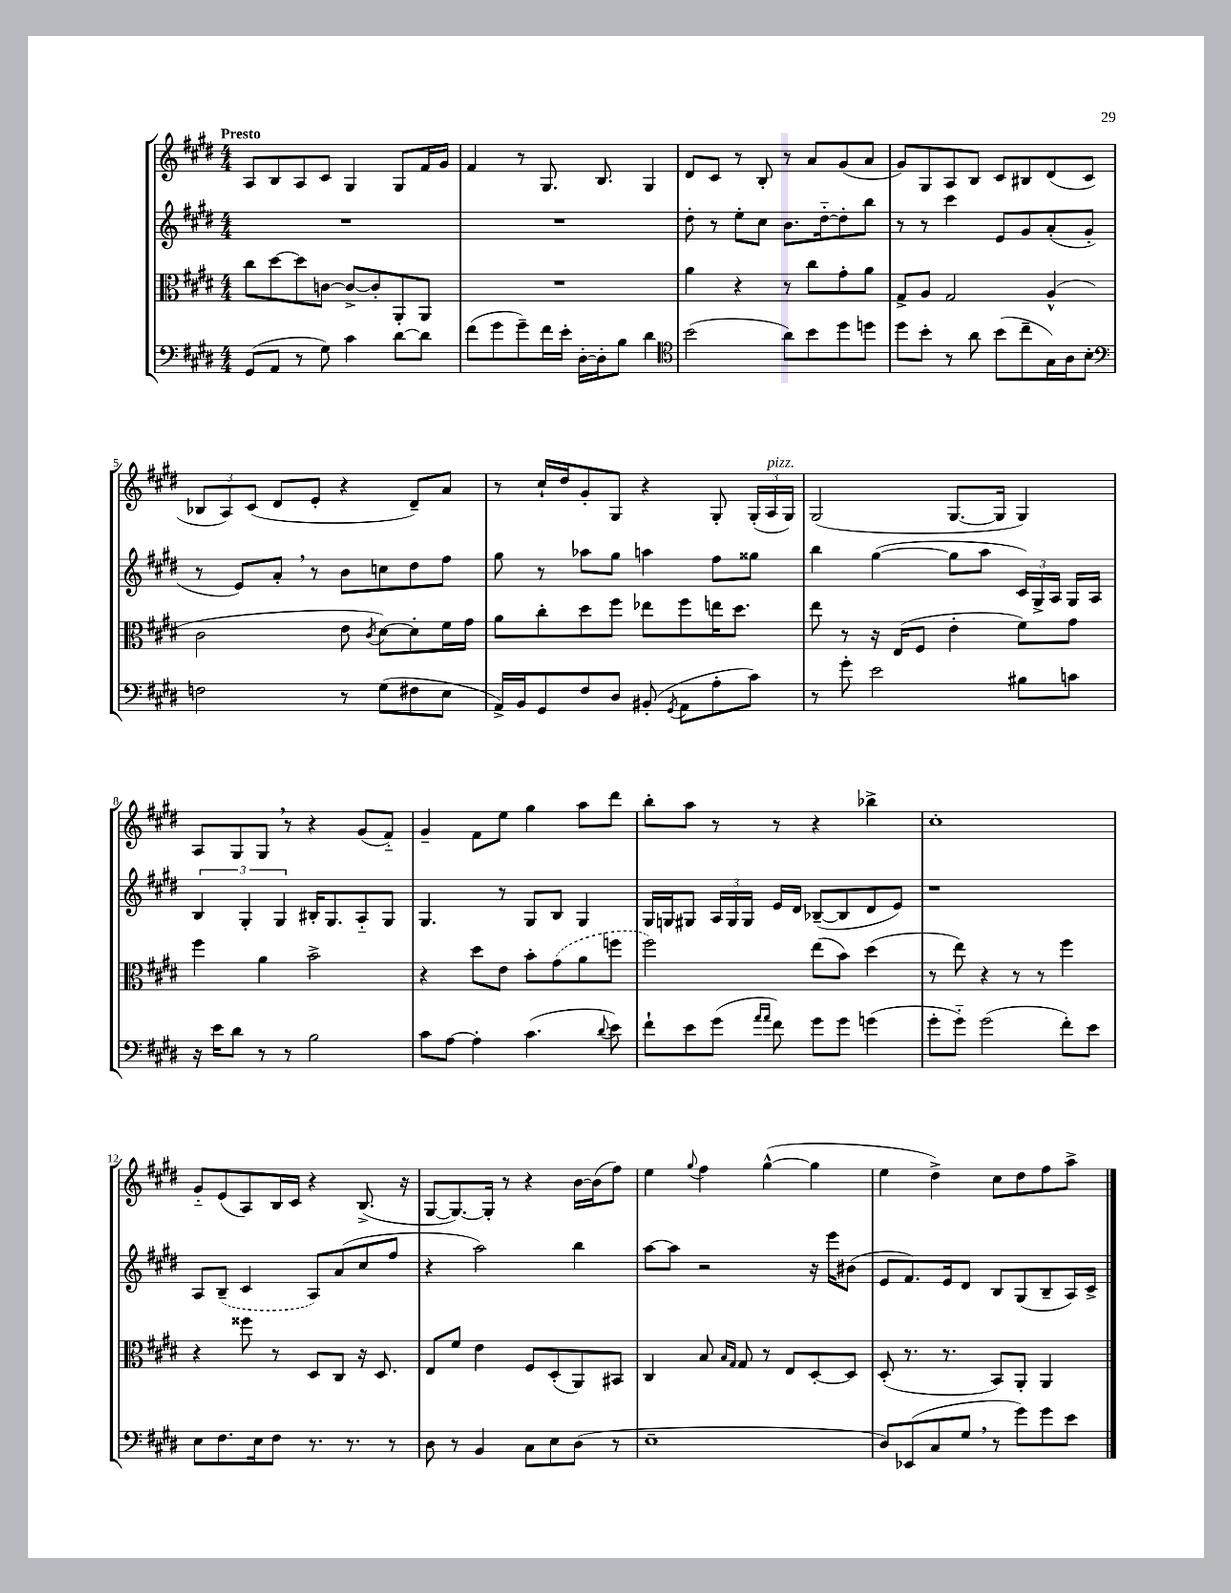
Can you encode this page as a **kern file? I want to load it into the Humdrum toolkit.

**kern	**kern	**kern	**kern
*part4	*part3	*part2	*part1
*staff4	*staff3	*staff2	*staff1
*clefF4	*clefC3	*clefG2	*clefG2
*k[f#c#g#d#]	*k[f#c#g#d#]	*k[f#c#g#d#]	*k[f#c#g#d#]
*M4/4	*M4/4	*M4/4	*M4/4
=1	=1	=1	=1
!	!	!	!LO:TX:a:B:t=Presto
(8GG#/L	8cc#\L	1r	8A/L
8AA/J	[8dd#\	.	8B/
8r	8dd#\]	.	8A/
8G#\)	[8cn\J	.	8c#/J
4c#\	8c^/L_	.	4G#/
.	8c'/]	.	.
[8d#\L	8AA'/	.	8G#/L
8d#\J]	8AA/J	.	16f#/L
.	.	.	16g#/JJ
=2	=2	=2	=2
(8f#\L	1r	1r	4f#/
8g#\	.	.	.
8g#~\)	.	.	8r
16f#\L	.	.	8.G#/
16e'\JJ	.	.	.
[16D#'\LL	.	.	.
16D#'\J]	.	.	8.B/
8B\J	.	.	.
4d#\	.	.	4G#/
=3	=3	=3	=3
*clefC4	*	*	*
(2b\	4a\	8dd#'\	8d#/L
.	.	8r	8c#/J
.	4r	8ee'\L	8r
.	.	8cc#\J	8B'/
8a\L)	8r	8.b\L	8r
8b\	8cc#\L	.	8a/L
.	.	[16dd#\k	.
8dd#\	8g#'\	8dd#'\]	(8g#/
8ddn\J	8a\J	8bb\J	8a/J
=4	=4	=4	=4
8dd#\L	8G#^/L	8r	8g#/L)
8b'\J	8A/J	8r	8G#/
8r	2G#/	4ccc#\	8A/
8a\	.	.	8B/J
(8b\L	.	8e/L	8c#/L
8cc#~\	.	8g#/	8B#X/
16G#\L)	(4A^^/	(8a'/	(8d#/
16A\J	.	.	.
8B'\J	.	8g#'/J	8c#/J
!!LO:LB:g=z
=5	=5	=5	=5
*clefF4	*	*	*
2Fn\	2c#\	8r	12B-X/L
.	.	.	12A/)
.	.	8e/L)	.
.	.	.	(12c#/J
.	.	8a',/J	8d#/L
.	.	8r	8e'/J
8r	8e\	8b\L	4r
.	8qc#/	.	.
(8G#\L	[8d#\L)	8ccn\	.
8F#X\	8d#'\]	8dd#\	8d#~/L)
8E\J	16f#\L	8ff#\J	8a/J
.	16g#\JJ	.	.
=6	=6	=6	=6
16AA^/LL)	8a\L	8gg#\	8r
16BB/J	.	.	.
8GG#/	8cc#'\	8r	16cc#`/LL
.	.	.	16dd#/J
8F#/	8dd#\	8aa-X\L	8g#'/
8D#/J	8ff#\J	8gg#\J	8G#/J
(8BB#X'/	8ee-X\L	4aan\	4r
8qGG#/	.	.	.
8AA\L	8ff#\	.	.
8A'\	16een\K	8ff#\L	8G#'/
.	8.dd#\J	.	.
8c#\J)	.	8gg##X\J	(24G#'/LL
!	!	!	!LO:TX:a:i:t=pizz.
.	.	.	24A/
.	.	.	24G#/JJ)
=7	=7	=7	=7
8r	8ee\	4bb\	(2G#/
8g#'\	8r	.	.
2e\	16r	([4gg#\	.
.	(16E/KL	.	.
.	8F#/J	.	.
.	4e'\	8gg#\L]	[8.G#/L
.	.	8aa\J	.
.	.	.	16G#/Jk]
8B#X\L	8f#\L)	24c#/LL)	4G#/)
.	.	24G#^/	.
.	.	24A/JJ	.
8cn\J	8g#\J	16G#/LL	.
.	.	16A/JJ	.
!!LO:LB:g=z
=8	=8	=8	=8
16r	4ff#\	6B/	8A/L
16e\KL	.	.	.
8d#\J	.	.	8G#/
.	.	6G#'/	.
8r	4a\	.	8G#,/J
.	.	6G#/	.
8r	.	.	8r
2B\	2b^\	16B#X'/KL	4r
.	.	8.G#/	.
.	.	8A/	(8g#/L
.	.	8G#/J	8f#/J)
=9	=9	=9	=9
8c#\L	4r	4.G#/	4g#~/
[8A\J	.	.	.
4A'\]	8dd#\L	.	8f#\L
.	8e\J	8r	8ee\J
(4.c#\	8b'\L	8G#/L	4gg#\
.	(8g#\	8B/J	.
.	8a\	4G#/	8aa\L
8qqd#/	.	.	.
8e\)	8ffn\J	.	8ddd#\J
=10	=10	=10	=10
8f#`\L	2ff#\)	16G#/LL	8bb'\L
.	.	16Gn/J	.
8e\	.	8G#X/J	8aa\J
(8g#\J	.	24A/LL	8r
.	.	24G#/	.
.	.	24G#/JJ	.
16qqa/LL	.	.	.
16qqa/JJ	.	.	.
8f#\)	.	16e/LL	8r
.	.	16d#/JJ	.
8g#\L	(8ee\L	([8B-X~/L	4r
8g#\J	8b\J)	8B-/]	.
(4gn\	(4dd#\	8d#/	4bb-X^\
.	.	8e/J)	.
=11	=11	=11	=11
8g#'\L	8r	1r	1cc#'
8g#\J)	8ee\)	.	.
(2g#\	4r	.	.
.	8r	.	.
.	8r	.	.
8f#'\L)	4ff#\	.	.
8e\J	.	.	.
!!LO:LB:g=z
=12	=12	=12	=12
8E\L	4r	8A/L	8g#/L
8.F#\	.	(8B~/J	(8e/
.	8ff##X\	4c#/	8A/)
16E\k	.	.	.
8F#\J	8r	.	16B/L
.	.	.	16c#/JJ
8.r	8D#/L	8A/L)	4r
.	8C#/J	(8a/	.
8.r	.	.	.
.	16r	8cc#/	(8.B^/
.	8.D#/	.	.
8r	.	8ff#/J	.
.	.	.	16r
=13	=13	=13	=13
8D#\	8E/L	4r	[8G#/L
8r	8f#/J	.	8.G#/_)
4BB/	4e\	2aa\)	.
.	.	.	16G#'/Jk]
.	.	.	8r
8C#\L	8F#/L	.	4r
8E\	(8D#'/	.	.
(8D#\J	8AA/)	4bb\	[16b\LL
.	.	.	(16b\J]
8r	8BB#X/J	.	8ff#\J)
=14	=14	=14	=14
1E~	4C#/	[8aa\L	4ee\
.	.	8aa\J]	.
.	.	.	8qqgg#/
.	8B/	2r	4ff#\
.	16qqB/LL	.	.
.	16qqG#/JJ	.	.
.	8G#/	.	.
.	8r	.	([4gg#^^\
.	8E/L	.	.
.	[8D#'/	16r	4gg#\]
.	.	16eee\KL	.
.	8D#/J]	(8b#X\J	.
=15	=15	=15	=15
8D#/L)	(8D#'/	8e/L	4ee\
(8EE-X/	8.r	8.f#/)	.
8C#/	.	.	4dd#^\)
.	8.r	16e/k	.
8G#,/J	.	8d#/J	.
8r	8BB/L)	8B/L	8cc#\L
8g#\L)	8AA'/J	(8G#/	8dd#\
8g#\	4AA/	8B~/	8ff#\
8e\J	.	16A/L)	8aa^\J
.	.	16c#^/JJ	.
==	==	==	==
*-	*-	*-	*-
